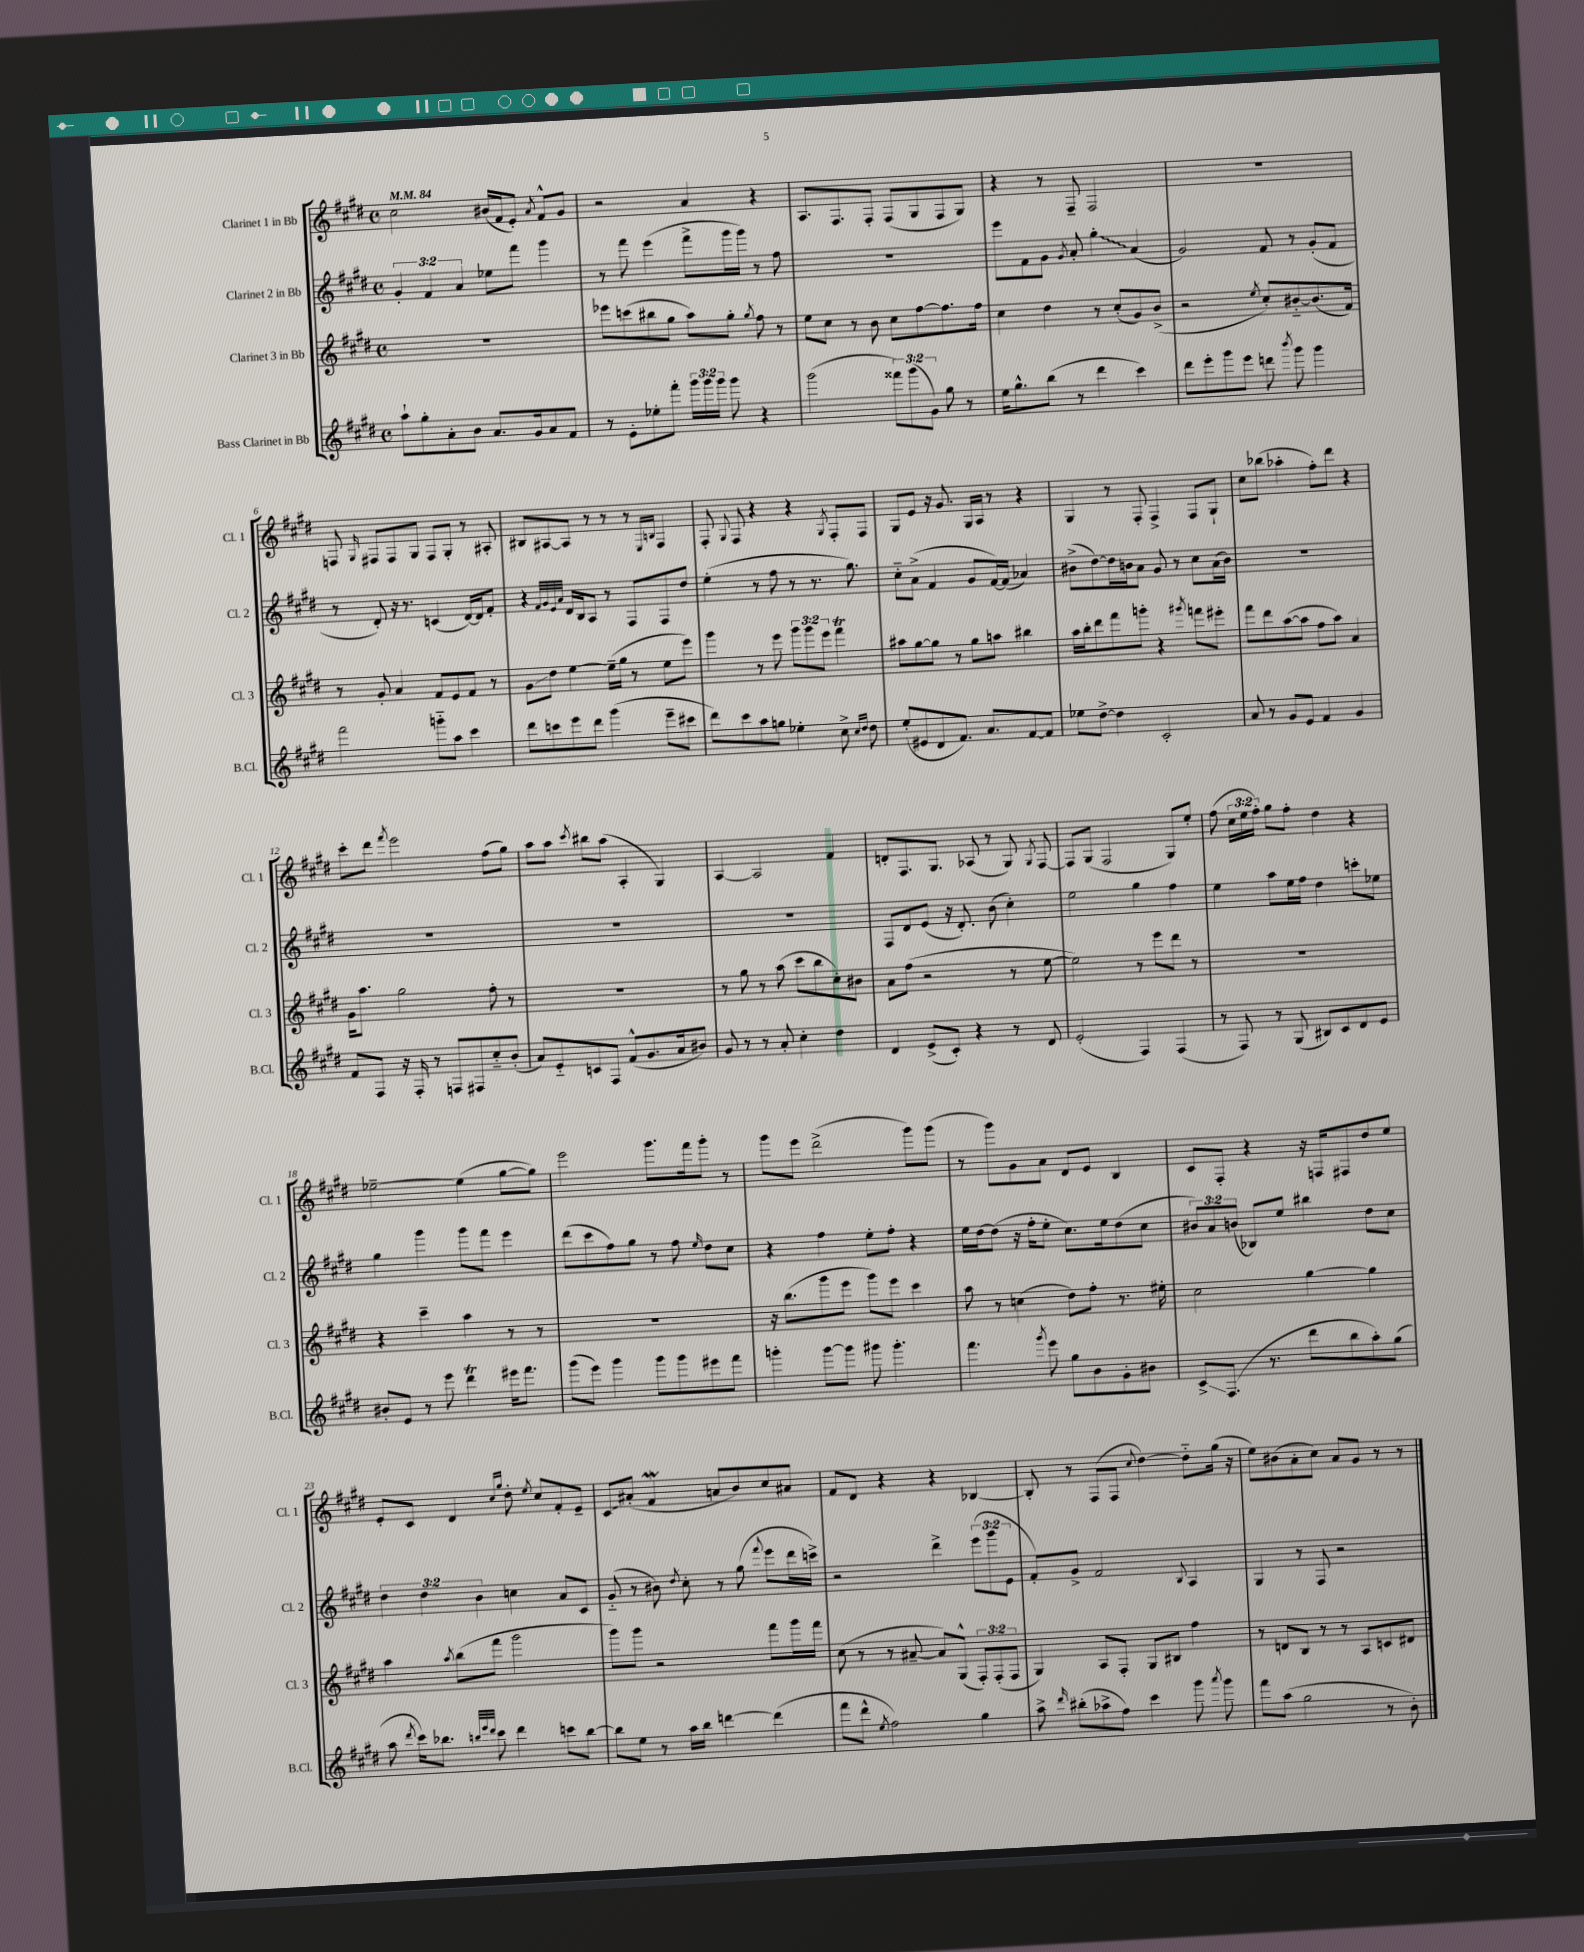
<<
\new StaffGroup <<
\new Staff = "s0" \with { instrumentName = "Clarinet 1 in Bb" shortInstrumentName = "Cl. 1" } {
    \clef treble \key e \major \defaultTimeSignature \time 4/4 \override Staff.TupletNumber.text = #tuplet-number::calc-fraction-text \tempo 4 = 84
    \autoBeamOff cis''2 bis'16[( fis'16 e'8]-.) \acciaccatura { a'8 } fis'8[-^ gis'8] |
    r2 a'4 r4 |
    a8.[ fis8. fis8]-. fis8[( gis8 fis8 gis8]) |
    r4 r8 fis8-- fis2 |
    R1 |
    f8 \grace { gis16 } fis8[ fis8 gis8] fis8[ gis8]-. r8 ais8-. |
    bis8[ ais8~ ais8] r8 r8 r8 \grace { e16[ b16] } fis4 |
    fis8-. \appoggiatura { gis8 } fis8 r4 r4 \acciaccatura { gis8 } fis8[-. fis8] |
    gis8[ e'8] r16 gis'8. gis16[ a16] r8 r4 |
    gis4 r8 fis8-. fis4-> fis8[ gis8]-! |
    cis''8[ bes''8]( aes''4-. fis''8[-.) dis'''8] r4 |
    cis'''8[-. dis'''8] \acciaccatura { fis'''8 } e'''2 fis''8[( gis''8]) |
    a''8[ a''8] \acciaccatura { cis'''8 } bis''8[ a''8]( a4-. gis4) |
    a4~ a2 fis'4 |
    d'8[-. fis8. gis8.] aes8( r8 gis8) \acciaccatura { gis8 } fis8~ |
    fis8[ gis8]( fis2 gis8[) e''8]-. |
    fis''8( \tuplet 3/2 { cis''16[ e''16 fis''16]-.) } gis''8[ fis''8]-. dis''4 r4 |
    ees''2~-- ees''4( gis''8[~ gis''8]) |
    e'''2 gis'''8.[ fis'''16 gis'''8]-. r8 |
    gis'''8[ e'''8] dis'''2->( gis'''8[) gis'''8]( |
    r8 gis'''8[) gis'8 a'8] dis'8[ e'8] b4 |
    cis'8[ fis8]-. r4 r16 f16[ fis8 dis''8 e''8] |
    e'8[-. cis'8] dis'4 \grace { cis''16[ gis''16] } dis''8-. \acciaccatura { e''8 } cis''8[ fis'8-. e'8]-- |
    \once \override Glissando.style = #'zigzag cis'8[\glissando ais'8]-.( fis'4\mordent a'8[ b'8) cis''8 ais'8] |
    fis'8[ dis'8] r4 r4 bes4~ |
    bes8-. r8 fis8[( fis8] \appoggiatura { cis''8 } dis''4~) dis''8[-_ gis''16]( r16 |
    e''8[) bis'8( a'8-. cis''8]) a'8[ gis'8] r8 r8 \bar "|." |
}
\new Staff = "s1" \with { instrumentName = "Clarinet 2 in Bb" shortInstrumentName = "Cl. 2" } {
    \clef treble \key e \major \defaultTimeSignature \time 4/4 \override Staff.TupletNumber.text = #tuplet-number::calc-fraction-text
    \autoBeamOff \tuplet 3/2 { gis'4-. fis'4 a'4 } ees''8[ fis'''8] gis'''4 |
    r8 fis'''8 e'''4( fis'''8[-> gis'''16 gis'''16]) r8 fis''8 |
    R1 |
    e'''8[ fis'8 gis'8] \acciaccatura { gis'8 } a'8-. \once \override Glissando.style = #'zigzag gis''4-.\glissando a'4( |
    gis'2) fis'8 r8 gis'8[-.( fis'8] |
    r8 dis'8-.) r16 r8. c'4( dis'16[~) dis'16 fis'8]-. |
    r4 \grace { fis'32[ gis'32 e'32 a'32] } dis'16[ b16 a8] r8 fis8[ fis8 dis''8] |
    e''4-.( r8 fis''8 r8 r8. gis''8.) |
    cis''8[-_ a'8]->( fis'4 gis'8[ fis'16~) fis'16]( aes'4) |
    bis'8[->( dis''8~) dis''16 b'16 a'8] gis'8 r8 cis''8[ a'16( b'16]) |
    R1 |
    R1 |
    R1 |
    R1 |
    fis8[ dis'8 e'8]( r16 dis'8.-.) b'8( cis''4-.) |
    e''2 gis''4 fis''4 |
    e''4 a''8[ e''16 fis''16] dis''4 c'''8[-. ees''8] |
    gis''4 gis'''4 gis'''8[ fis'''8] e'''4 |
    dis'''8[( cis'''8 fis''8) gis''8] r8 fis''8 \grace { e''16 } dis''8[ cis''8] |
    r4 fis''4 e''8[-. fis''8]-. r4 |
    e''16[ dis''16~ dis''8]( r16 fis''16[-. e''8]-. cis''8.[) e''16 dis''8( cis''8] |
    \tuplet 3/2 { bis'8[) a'8 b'8]( } bes8[) e''8] bis''4 dis''8[ cis''8] |
    \tuplet 3/2 { dis''4 dis''4 b'4 } c''4 a'8[ cis'8] |
    gis'8-_( r8 bis'8) \acciaccatura { dis''8 } cis''8-. r8 gis''8( \appoggiatura { fis'''8 } e'''8[ dis'''16 c'''16]->) |
    r2 dis'''4-> \tuplet 3/2 { e'''8[( gis'''8 e'8] } |
    fis'8[-.) gis'8]-> fis'2 \appoggiatura { b8 } a4 |
    gis4 r8 fis8 r2 \bar "|." |
}
\new Staff = "s2" \with { instrumentName = "Clarinet 3 in Bb" shortInstrumentName = "Cl. 3" } {
    \clef treble \key e \major \defaultTimeSignature \time 4/4 \override Staff.TupletNumber.text = #tuplet-number::calc-fraction-text
    \autoBeamOff R1 |
    ees'''8[ c'''8( bis''8 gis''8] a''8[) gis''8]-. \acciaccatura { gis''8 } fis''8 r8 |
    e''8[ cis''8] r8 b'8 cis''8[ fis''8~ fis''8. fis''16] |
    cis''4 dis''4 r8 cis''8[-.( gis'8) b'8]->( |
    r2 \acciaccatura { e''8 } cis''8[-.) bis'8~-_ bis'8.( fis'16]) |
    r8 gis'8-. a'4 fis'8[ e'8 fis'8] r8 |
    gis'8[\glissando dis''8] e''4~ e''16[--( gis''16] r8 e''8[ e'''8]) |
    gis'''4 r8 e'''8 \tuplet 3/2 { gis'''8[ gis'''8 e'''8] } fis'''4\trill |
    ais''8[ gis''8~ gis''8] r8 gis''8[ a''8] bis''4 |
    a''16[ b''16-. dis'''8 fis'''8 g'''8]-. r4 \acciaccatura { gis'''8 } f'''8[ eis'''8]-. |
    fis'''8[ dis'''8 a''8~( a''8] fis''8[ a''8]) a'4 |
    gis'16[ a''8.] gis''2 fis''8-. r8 |
    R1 |
    r8 gis''8 r8 a''8( cis'''8[ b''8 cis''8-.) bis'8] |
    a'8[ fis''8]( r2 r8 e''8~ |
    e''2) r8 e'''8[ dis'''8] r8 |
    R1 |
    r4 cis'''4-- a''4 r8 r8 |
    R1 |
    r16 b''8.[( gis'''8 e'''8] gis'''8[) e'''8] cis'''4 |
    a''8 r8 c''4( dis''8[) fis''8]-. r8. eis''16-. |
    cis''2 gis''4~ gis''4 |
    a''4 \acciaccatura { a''8 } b''8[( fis'''8] gis'''2 |
    gis'''8[) gis'''8] r2 fis'''8[ gis'''16 fis'''16] |
    cis''8( r8 r8 ais'8~-- ais'8[) gis8]-^( \tuplet 3/2 { fis8[-.) fis8-.( fis8] } |
    gis4) a8[ fis8]-. gis8[ bis8] fis''4 |
    r8 d'8[ b8] r8 r8 a8[ c'8 dis'8] \bar "|." |
}
\new Staff = "s3" \with { instrumentName = "Bass Clarinet in Bb" shortInstrumentName = "B.Cl." } {
    \clef treble \key e \major \defaultTimeSignature \time 4/4 \override Staff.TupletNumber.text = #tuplet-number::calc-fraction-text
    \autoBeamOff a''8[-! gis''8-. a'8-. b'8] a'8.[ gis'16 a'8 fis'8] |
    r8 e'8[-. ees''8-. fis'''8]-. \tuplet 3/2 { gis'''16[ gis'''16 gis'''16] } gis'''8 r4 |
    gis'''2( \tuplet 3/2 { fisis'''8[) gis'''8( gis'8]) } gis''8 r8 |
    e''16[ gis''8.-^ b''8]( r8 dis'''4 cis'''4) |
    dis'''8[ e'''8-. gis'''8 e'''8] d'''8 \acciaccatura { b'''8 } gis'''8 gis'''4 |
    fis'''2 g'''8[-_ a''8] cis'''4 |
    dis'''8[ c'''8 e'''8 dis'''8] gis'''4( e'''8[-- cis'''8] |
    dis'''8[) cis'''8 a''8 g''8] ees''4-. cis''8-> \grace { cis''16[ dis''16] } dis''8 |
    e''8[-.( eis'8 dis'8 fis'8.]) a'8.[ fis'8~ fis'8] |
    ees''8[ dis''8]~-> dis''4 cis'2-. |
    a'8 r8 gis'8[ e'8] fis'4 gis'4 |
    fis'8[ fis8] r16 fis16-. r8 f8[ fis8 cis''8-_ b'8]-.( |
    a'8[) e'8-_ c'8 fis8] fis'8[-^( gis'8. a'16 bis'8]) |
    gis'8 r8 r8 a'8-. cis''4-. dis''4 |
    dis'4 e'8[->( cis'8]-.) r4 r8 dis'8 |
    e'2-.( fis4) fis4( |
    r8 fis8) r8 gis8( bis8[) cis'8 dis'8 e'8] |
    bis'8[-. e'8] r8 e'''8 dis'''4\trill eis'''16[ fis'''8.] |
    gis'''8[( e'''8]) gis'''4 gis'''8[ gis'''8 eis'''8 fis'''8] |
    g'''4-. g'''8[~ g'''8] gis'''8 gis'''4.-. |
    fis'''4. \acciaccatura { gis'''8 } e'''8 gis''8[ b'8 gis'8-. bis'8] |
    cis'8[->\glissando fis8.]( r8. dis'''8[ b''8 a''8-.) gis''8]( |
    a''8 \acciaccatura { dis'''8 } cis'''16[) bes''8.] \grace { b''32[ e'''32 dis'''32] } cis'''8 dis'''4 c'''8[ b''8]~ |
    b''8[ e''8] r8 a''16[ b''16] d'''4~ d'''4( |
    fis'''8[ dis'''8]-^ \acciaccatura { e''8 } fis''2) gis''4 |
    a''8-> \grace { dis'''16 } bis''8[-.( aes''8-> fis''8]) cis'''4 gis'''8 \acciaccatura { a'''8 } gis'''8 |
    fis'''8[ a''8]( gis''2 r8 b'8-.) \bar "|." |
}
>>
>>
